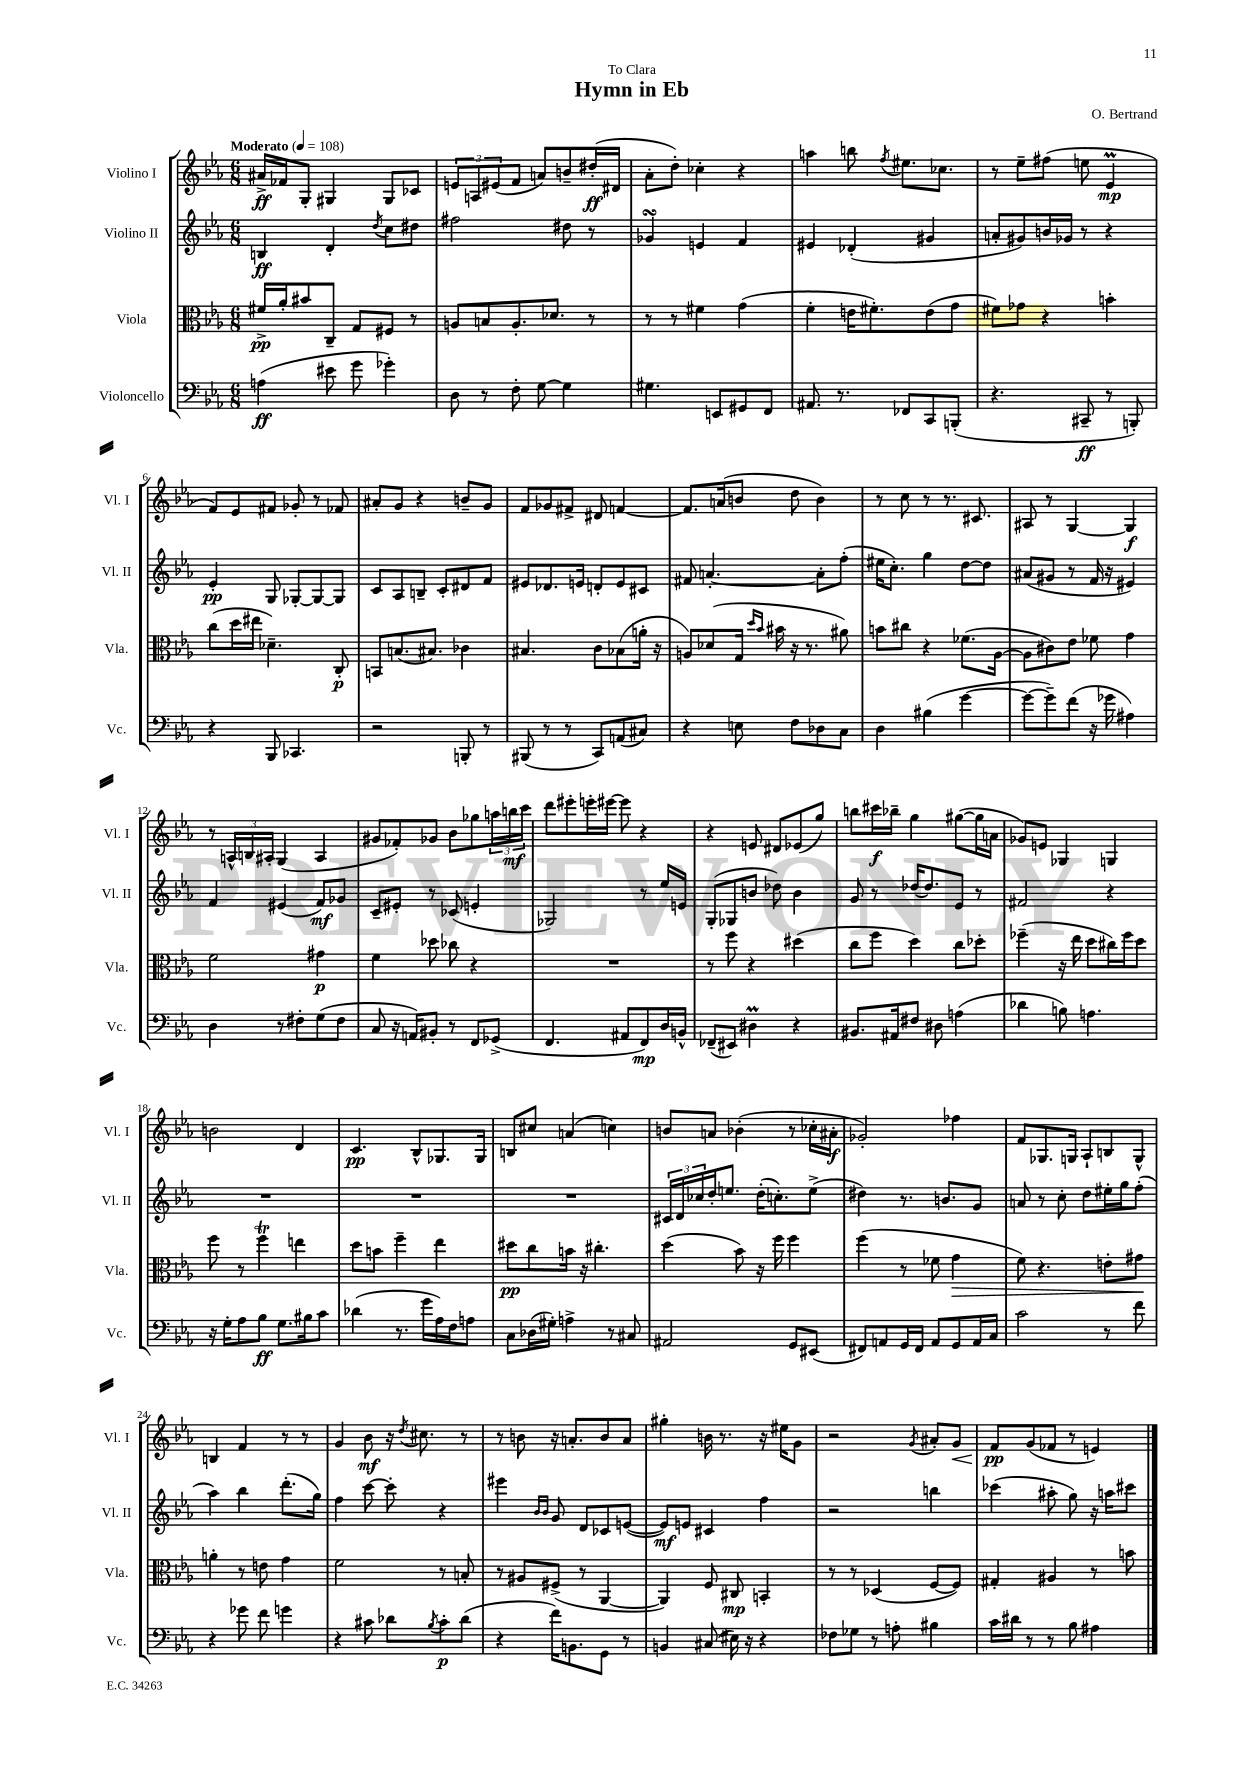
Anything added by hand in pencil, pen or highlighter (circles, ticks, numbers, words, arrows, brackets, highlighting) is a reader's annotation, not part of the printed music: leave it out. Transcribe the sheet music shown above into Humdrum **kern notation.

**kern	**kern	**kern	**kern
*staff4	*staff3	*staff2	*staff1
*clefF4	*clefC3	*clefG2	*clefG2
*k[b-e-a-]	*k[b-e-a-]	*k[b-e-a-]	*k[b-e-a-]
*M6/8	*M6/8	*M6/8	*M6/8
*MM108	*MM108	*MM108	*MM108
(4A\	16f#^/LL	4B/	16a#^/LL
.	16a-'/J	.	16f-/J
.	8b#/	.	8G'/J
8e#\	8C~/J	4d'/	4G#/
8g\	8G/L	.	.
.	.	8qdd/	.
4g-'\)	8F#/J	8cc\L	8G#/L
.	8r	8dd#\J	8c-/J
=	=	=	=
8D\	8A/L	2ff#\	12e/L
.	.	.	12A/
8r	8B/	.	.
.	.	.	(12e#/
8F'\	8.A'/	.	8f/J
[8G\	.	.	8a/L)
.	8.d-/J	.	.
4G\]	.	8dd#\	8b~/
.	8r	8r	(16dd#'/L
.	.	.	16d#/JJ
=	=	=	=
4.G#\	8r	4g-/	8a-'\L
.	8r	.	8dd'\J)
.	4f#\	4e/	4cc-'\
8EE/L	.	.	.
8GG#/	(4g\	4f/	4r
8FF/J	.	.	.
=	=	=	=
8.AA#/	4f'\	4e#/	4aa\
8.r	.	.	.
.	16e\LK	(4d-'/	8bb\
.	8.f#'\)	.	.
.	.	.	8qff/
8FF-/L	.	.	8.ee#\L
8CC/	(8e\	4g#/	.
.	.	.	8.cc-\J
(8BBB'/J	8g\J	.	.
=	=	=	=
4.r	8f#\L)	8a'/L	8r
.	8g-\J	8g#/)	8ee-~\L
.	4r	16b/L	(8ff#\J
.	.	16g-/JJ	.
8CC#~/	.	8r	8ee\
8r	4b'\	4r	4e-/
8BBB'/)	.	.	.
=	=	=	=
4r	(8cc\L	4e-'/	8f/L)
.	16dd\L	.	8e-/
.	16ee#\JJ	.	.
8BBB-/	4.d-~\)	8G/	8f#/J
4.CC-/	.	[8G-'/L	8g-'/
.	.	8G-/_	8r
.	8C'/	8G-/]J	8f-/
=	=	=	=
2r	8BB/L	8c/L	8a#'/L
.	(8.B/	8A-/	8g/J
.	.	8B~/J	4r
.	8.B#/J)	.	.
.	.	8c'/L	.
8BBB'/	4c-\	8d#/	8b~/L
8r	.	8f/J	8g/J
=	=	=	=
(8BBB#/	4.B#/	8e#/L	8f/L
8r	.	8.d-/	8g-/
8r	.	.	8f#^/J
.	.	16e/Jk	.
8CC/L)	8c\L	8d'/L	8d#/
(8AA/	(8B-\	8e/	[4f/
8C#/J)	16a'\Jk	8c#/J	.
.	16r	.	.
=	=	=	=
4r	8A/L)	8f#/	8.f/]L
.	(8d-/	[4.a'/	.
.	.	.	(16a/k
8E\	16G/Jk	.	8b/J
.	16qqdd/LL	.	.
.	16qqb-/JJ	.	.
.	16b#\	.	.
8F\L	16r	.	8dd\
.	8.r	.	.
8D-\	.	8a'\]L	4b\)
8C\J	8a#\)	(8ff'\J	.
=	=	=	=
4D\	8b\L	16ee#\LK	8r
.	.	8.cc'\J)	.
.	8cc#\J	.	8cc\
(4B#\	4r	4gg\	8r
.	.	.	8.r
[4g\	(8.f-\L	[8dd\L	.
.	.	.	8.c#/
.	.	8dd\]J	.
.	[16A-\Jk	.	.
=	=	=	=
8g\_L	8A-\]L	(8a#/L	8A#/
8g~\])	8c#\)	8g#/J	8r
(8f\J	8e-\J	8r	[4G/
16r	8f-\	16f/	.
16g-\	.	16r	.
4A#\)	4g\	4e#/)	4G/]
=	=	=	=
4D\	2f\	4f/	8r
.	.	.	24A^^/LL
.	.	.	24B/
.	.	.	24A#'/JJ
8r	.	(4e#/	(4G/
8F#'\L	.	.	.
(8G\	4g#\	8f/L)	4A#/
8F#\J	.	8g-/J	.
=	=	=	=
8C/	4f\	8c~/L	8g#/L
16r	.	8e#'/J	8f-'/)
16AA/LK)	.	.	.
8BB#'/J	8dd-\	8r	8g-/J
8r	8cc-\	(8c-/	8b-\L
8FF/L	4r	4e'/	8gg-\
(8GG-^/J	.	.	24aa\L
.	.	.	24bb\
.	.	.	24ccc\JJ
=	=	=	=
4.FF/	2.r	2G-/)	8ddd\L
.	.	.	8eee#'\
.	.	.	16eee'\L
.	.	.	[16eee#\JJ
8AA#/L	.	.	8eee#\]
8FF/)	.	8r	4r
16D/L	.	16ee-/LL	.
16BB^^/JJ	.	16e/JJ	.
=	=	=	=
(8FF-~/L	8r	(8G'/L	4r
8EE#/J)	8ff\	8G-/	.
4D#\	4r	8b/J	8e/
.	.	8dd-\)	8d#/L
4r	(4dd#\	4b\	(8e-/
.	.	.	8gg/J)
=	=	=	=
8.BB#/L	8cc\L	8g/	8bb\L
.	8ff\J	8r	16ccc#\L
16AA#/k	.	.	16bb-~\JJ
8F#/J	4dd\)	[16dd-/LK	4gg\
.	.	8.dd-/]	.
8D#\	.	.	.
(4A\	8cc\L	8e-/J	([8gg#\L
.	8dd-'\J	8r	16gg#\]L
.	.	.	16a\JJ
=	=	=	=
4d-\	(4ff-~\	2f#/	8g-/L)
.	.	.	8e/J
8B\)	16r	.	4G-/
.	16ee-\	.	.
4.A\	8dd\L	.	.
.	16cc#\L)	4r	4G/
.	16ff-\J	.	.
.	8dd\J	.	.
=	=	=	=
16r	8ff\	2.r	2b\
16G'\LK	.	.	.
8A-\	8r	.	.
8B-\J	4ff\	.	.
8.G\L	.	.	.
.	4ee\	.	4d/
16B#\k	.	.	.
8c\J	.	.	.
=	=	=	=
(4d-\	8dd\L	2.r	4.c/
.	8b\J	.	.
8.r	4ff~\	.	.
.	.	.	8B-^^/L
16g\LL	.	.	.
16A-\)	4ee-\	.	8.G-/
16F\J	.	.	.
8A\J	.	.	.
.	.	.	16G-/Jk
=	=	=	=
8C\L	8dd#\L	2.r	8B/L
(16D-\L	8cc\	.	8cc#/J
16G#'\JJ)	.	.	.
4A^\	16b\Jk	.	(4a/
.	16r	.	.
.	4.cc#'\	.	.
8r	.	.	4cc\)
8C#/	.	.	.
=	=	=	=
2AA#/	(4dd\	24c#/LL	8b/L
.	.	24d/	.
.	.	24cc-/	.
.	.	16dd'/J	8a/J
.	.	8.ee/J	.
.	8b-\)	.	(4b-'\
.	16r	(16dd'\LK	.
.	16ff\	8.cc'\)	.
8GG/L	4ff\	.	8r
(8EE#/J	.	(8ee^\J	16cc-'\LL
.	.	.	16a#'\JJ
=	=	=	=
8FF#/L)	(4ff\	4dd#\)	2g-'/)
8AA/	.	.	.
16GG/L	8r	8.r	.
16FF#/JJ	.	.	.
8AA/L	8f-\	.	.
.	.	8.b/L	.
8GG/	4g\	.	4ff-\
16AA/L	.	8g/J	.
16C/JJ	.	.	.
=	=	=	=
2c\	8f\)	8a/	8f/L
.	4.r	8r	8.G-/
.	.	8cc'\	.
.	.	.	16G/Jk
.	.	8dd\L	8A-`/L
8r	8e'\L	16ee#'\L	8B/
.	.	16gg\J	.
8f\	8g#\J	(8ff'\J	8G^^/J
=	=	=	=
4r	4a'\	4aa-\)	4B/
8g-\	8r	4bb-\	4f/
8f\	8e\	.	.
4g\	4g\	(8.ddd'\L	8r
.	.	.	8r
.	.	16gg\Jk)	.
=	=	=	=
4r	2f\	4ff\	4g/
8c#\	.	[8ccc\	8b-\
8d-\L	.	8ccc'\]	16r
.	.	.	8qdd/
.	.	.	8.cc#\
8qB-/	.	.	.
8c#'\	8r	4r	.
(8d-\J	8B'/	.	8r
=	=	=	=
4r	8r	4eee#\	8r
.	8A#/L	.	8b\
.	.	16qqb-/LL	.
.	.	16qqb-/JJ	.
16f\LK)	(8F#^/J	8g/	16r
8.BB\	.	.	8.a'/L
.	8r	8d/L	.
8GG\J	[4AA-/	8c-/	8b/
8r	.	([8e/J	8a/J
=	=	=	=
4BB/	4AA-/])	8e/]L)	4gg#'\
.	.	8e/J	.
(8C#/	8F/	4c#/	16b\
.	.	.	8.r
16E#\)	8C#/	.	.
16r	.	.	.
4r	4BB'/	4ff\	16r
.	.	.	16ee#\LK
.	.	.	8g\J
=	=	=	=
8F-\L	8r	2r	2r
8G-\J	8r	.	.
8r	(4D-/	.	.
8A'\	.	.	.
.	.	.	8qg/
4B#\	[8F/L	4bb\	8a#'/L
.	8F/]J)	.	8g/J
=	=	=	=
16c\LL	4G#'/	(4ccc-\	8f/L
16d#\JJ	.	.	.
8r	.	.	(8g/
8r	4A#/	8aa#'\	8f-/J
8B-\	.	8gg\)	8r
4A#\	8r	16r	4e/)
.	.	16aa\LK	.
.	8b\	8ccc#\J	.
==	==	==	==
*-	*-	*-	*-
